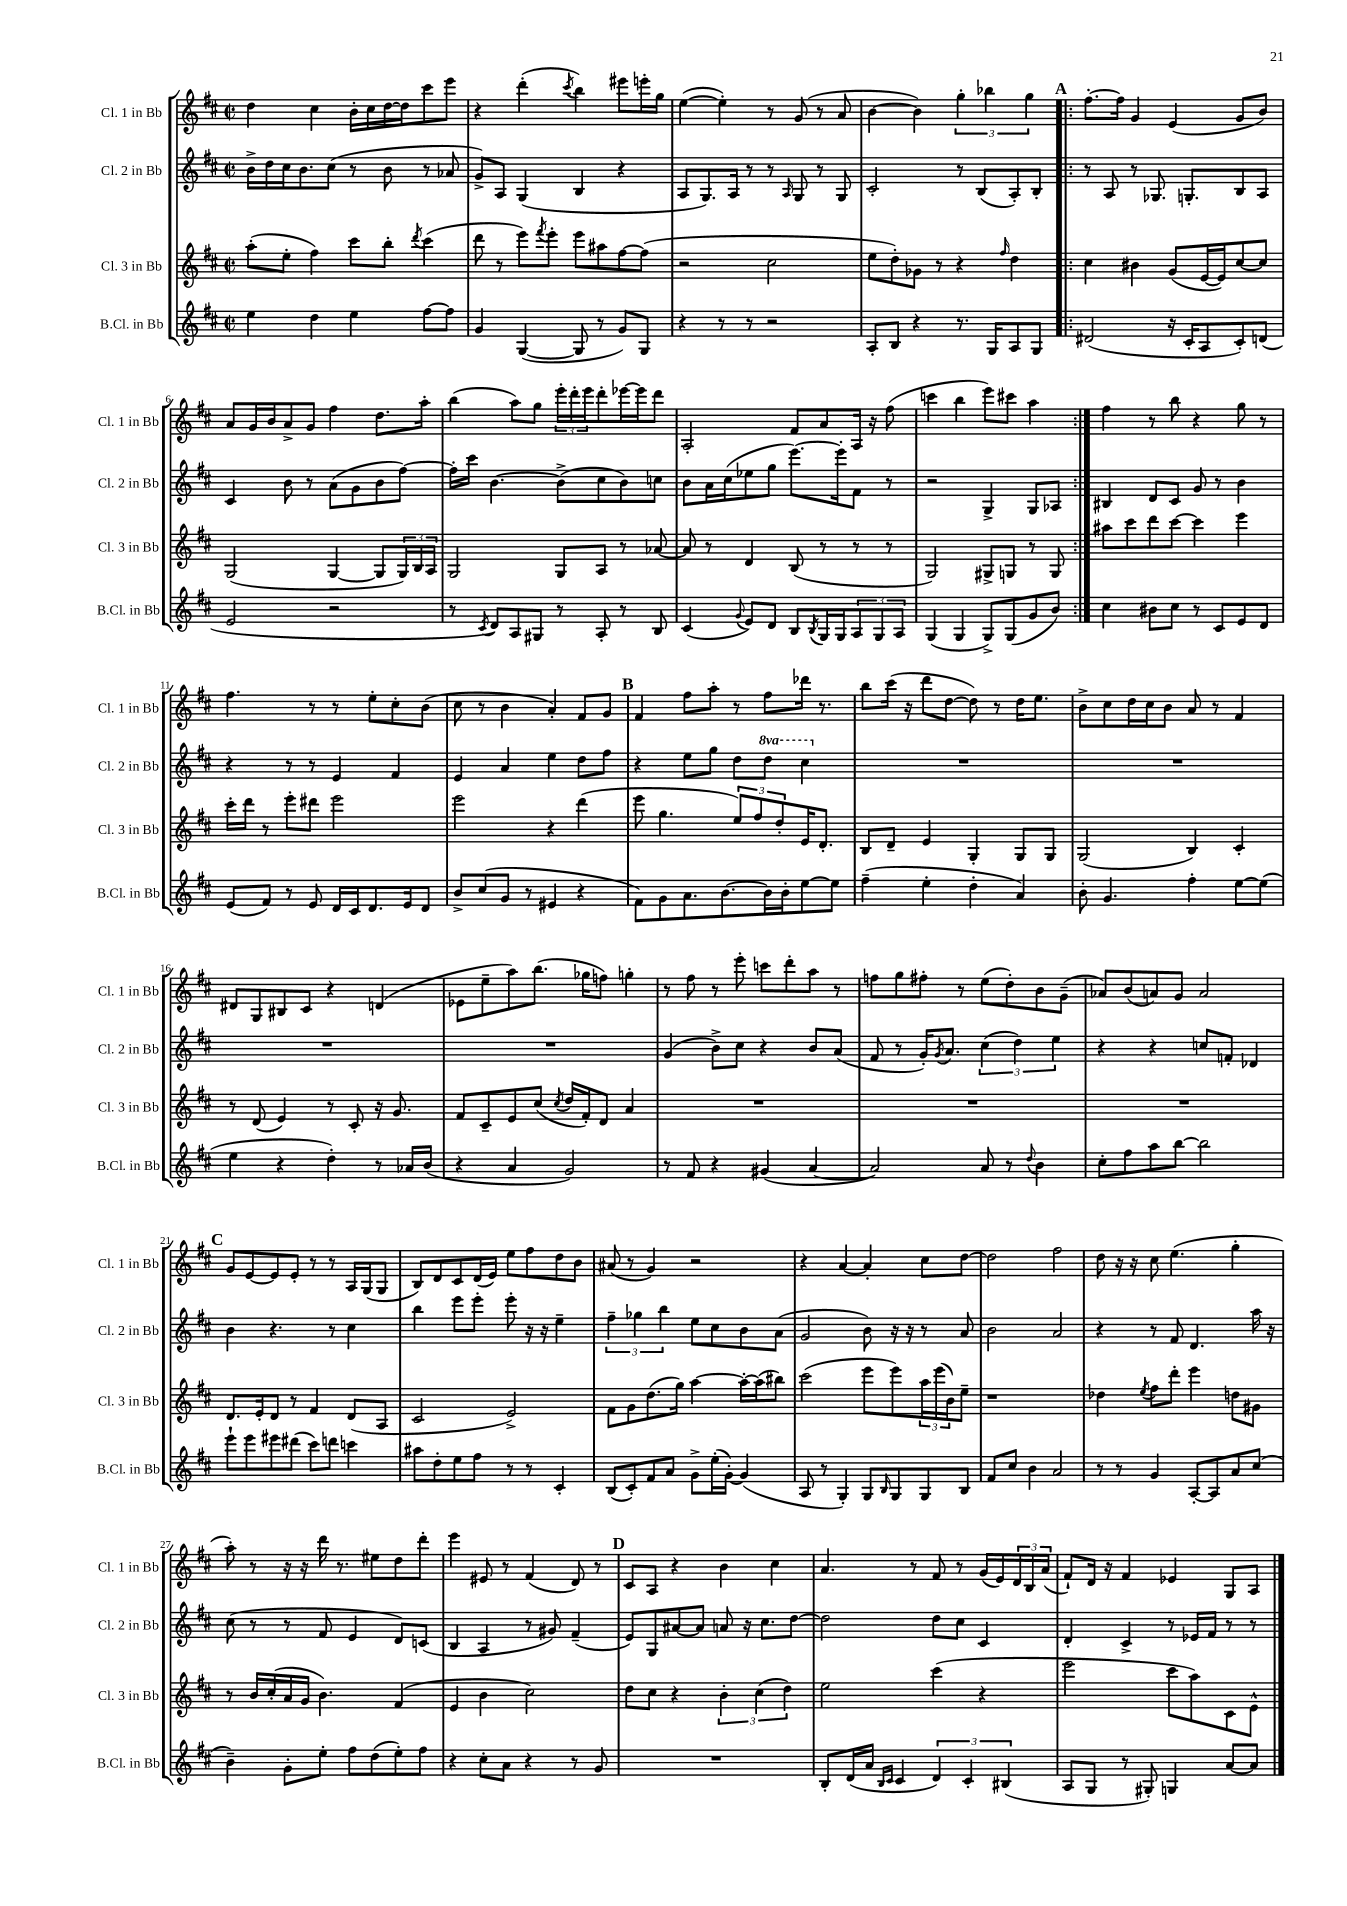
<<
\new StaffGroup <<
\new Staff = "s0" \with { instrumentName = "Cl. 1 in Bb" shortInstrumentName = "Cl. 1 in Bb" } {
    \clef treble \key d \major \defaultTimeSignature \time 2/2
    d''4 cis''4 b'16-. cis''16 d''16~ d''16 cis'''8 e'''8 |
    r4 d'''4-.( \acciaccatura { cis'''8 } b''4) eis'''8 e'''16-. g''16 |
    e''4~( e''4-.) r8 g'8( r8 a'8 |
    b'4~ b'4) \tuplet 3/2 { g''4-. bes''4 g''4 } |
    \repeat volta 2 { \mark \markup { \bold "A" } fis''8.~-. fis''16 g'4 e'4( g'8 b'8) |
    a'8 g'16 b'16 a'8-> g'8 fis''4 d''8. a''16-. |
    b''4( a''8) g''8 \tuplet 3/2 { e'''16-. d'''16-. e'''16 } d'''8-. ees'''16~ ees'''16 d'''8 |
    a2-. fis'8 a'8 a16 r16 fis''8( |
    c'''4 b''4 e'''8) cis'''8 a''4 | }
    fis''4 r8 b''8 r4 g''8 r8 |
    fis''4. r8 r8 e''8-. cis''8-. b'8( |
    cis''8 r8 b'4 a'4-.) fis'8 g'8 |
    \mark \markup { \bold "B" } fis'4 fis''8 a''8-. r8 fis''8 des'''16 r8. |
    b''8 cis'''16( r16 d'''8 d''8~ d''8) r8 d''16 e''8. |
    b'8-> cis''8 d''16 cis''16 b'8 a'8 r8 fis'4 |
    dis'8 g8 bis8 cis'8 r4 d'4( |
    ees'8 e''8-- a''8) b''8.( ges''16 f''8) g''4-. |
    r8 fis''8 r8 e'''8-. c'''8 d'''8-. a''8 r8 |
    f''8 g''8 fis''8-. r8 e''8( d''8-.) b'8 g'8--( |
    aes'8) b'8( a'8) g'8 a'2 |
    \mark \markup { \bold "C" } g'8 e'8~ e'8 e'8-. r8 r8 a16 g16( g8 |
    b8) d'8 cis'8 d'16( e'16) e''8 fis''8 d''8 b'8 |
    ais'8( r8 g'4) r2 |
    r4 a'4~ a'4-. cis''8 d''8~ |
    d''2 fis''2 |
    d''8 r16 r16 cis''8 e''4.( g''4-. |
    a''8-.) r8 r16 r16 d'''16 r8. eis''8 d''8 d'''8-. |
    e'''4 eis'8 r8 fis'4( d'8) r8 |
    \mark \markup { \bold "D" } cis'8 a8 r4 b'4 cis''4 |
    a'4. r8 fis'8 r8 g'16( e'16) \tuplet 3/2 { d'16 b16 a'16( } |
    fis'8-!) d'16 r16 fis'4 ees'4 g8 a8 \bar "|." |
}
\new Staff = "s1" \with { instrumentName = "Cl. 2 in Bb" shortInstrumentName = "Cl. 2 in Bb" } {
    \clef treble \key d \major \defaultTimeSignature \time 2/2 \set Staff.ottavationMarkups = #ottavation-simple-ordinals
    b'16-> d''16 cis''16 b'8. cis''8( r8 b'8 r8 aes'8 |
    g'8->) a8 g4( b4 r4 |
    a8 g8.) a16 r8 r8 \grace { a16 } g8 r8 g8 |
    cis'2-. r8 b8( a8-.) b8-. |
    \repeat volta 2 { \mark \markup { \bold "A" } r8 a8 r8 ges8. g8.-. b8 a8 |
    cis'4 b'8 r8 a'8( g'8 b'8 fis''8~) |
    fis''16-. cis'''16 b'4.~ b'8->( cis''8 b'8) c''8 |
    b'8 a'16 cis''16( ees''8 g''8 e'''8.~) e'''16-. fis'8 r8 |
    r2 g4-> g8 aes8 | }
    bis4 d'8 cis'8 g'8 r8 b'4 |
    r4 r8 r8 e'4 fis'4 |
    e'4 a'4 e''4 d''8 fis''8 |
    \mark \markup { \bold "B" } r4 e''8 g''8 d''8 \ottava #1 d'''8 cis'''4 \ottava #0 |
    R1 |
    R1 |
    R1 |
    R1 |
    g'4( b'8->) cis''8 r4 b'8 a'8( |
    fis'8 r8 g'16-.) \acciaccatura { g'8 } a'8. \tuplet 3/2 { cis''4( d''4) e''4 } |
    r4 r4 c''8 f'8-. des'4 |
    \mark \markup { \bold "C" } b'4 r4. r8 cis''4 |
    b''4 e'''8 e'''8-. e'''8-. r16 r16 e''4-- |
    \tuplet 3/2 { fis''4-- ges''4 b''4 } e''8 cis''8 b'8 a'8( |
    g'2 b'8) r16 r16 r8 a'8 |
    b'2 a'2 |
    r4 r8 fis'8 d'4. a''16 r16 |
    cis''8( r8 r8 fis'8 e'4 d'8) c'8( |
    b4 a4 r8 gis'8) fis'4--( |
    \mark \markup { \bold "D" } e'8) g8 ais'8~ ais'8 a'8 r16 cis''8. d''8~ |
    d''2 d''8 cis''8 cis'4 |
    d'4-. cis'4-> r8 ees'16 fis'16 r8 r8 \bar "|." |
}
\new Staff = "s2" \with { instrumentName = "Cl. 3 in Bb" shortInstrumentName = "Cl. 3 in Bb" } {
    \clef treble \key d \major \defaultTimeSignature \time 2/2
    a''8-.( e''8-. fis''4) cis'''8 b''8-. \acciaccatura { d'''8 } cis'''4( |
    d'''8 r8 e'''8) \acciaccatura { fis'''8 } e'''8-. e'''8 ais''8 fis''8~ fis''8( |
    r2 cis''2 |
    e''8 d''8-.) ges'8 r8 r4 \grace { fis''16 } d''4 |
    \repeat volta 2 { \mark \markup { \bold "A" } cis''4 bis'4 g'8( e'16~ e'16) cis''8~ cis''8 |
    g2( g4~ g8 \tuplet 3/2 { g16) b16 a16 } |
    g2 g8 a8 r8 aes'8~ |
    aes'8 r8 d'4 b8( r8 r8 r8 |
    g2) gis8-> g8 r8 g8 | }
    ais''8 cis'''8 d'''8 cis'''8~ cis'''4 e'''4 |
    cis'''16-. d'''16 r8 e'''8-. dis'''8 e'''2 |
    e'''2 r4 d'''4( |
    \mark \markup { \bold "B" } e'''8 g''4. \tuplet 3/2 { e''8) fis''8 d''8-. } e'16 d'8.-. |
    b8 d'8-- e'4 g4-. g8 g8 |
    g2( b4) cis'4-. |
    r8 d'8( e'4) r8 cis'8-. r16 g'8. |
    fis'8 cis'8-- e'8 cis''8( \acciaccatura { cis''8 } d''16 fis'16-.) d'8 a'4 |
    R1 |
    R1 |
    R1 |
    \mark \markup { \bold "C" } d'8. e'16-. d'8 r8 fis'4 d'8( a8 |
    cis'2 e'2->) |
    fis'8 g'8 d''8.( g''16) a''4~ a''16~-. a''16( bis''8) |
    cis'''2( e'''8 e'''8) \tuplet 3/2 { a''16 e'''16( b'16) } e''8-- |
    r1 |
    des''4 \acciaccatura { e''8 } fis''8 d'''8-. e'''4 d''8 gis'8 |
    r8 b'16 cis''16-.( a'16 g'16 b'4.) fis'4( |
    e'4 b'4 cis''2) |
    \mark \markup { \bold "D" } d''8 cis''8 r4 \tuplet 3/2 { b'4-. cis''4( d''4) } |
    e''2 cis'''4( r4 |
    e'''2 cis'''8 a''8) cis'8 e'8-^ \bar "|." |
}
\new Staff = "s3" \with { instrumentName = "B.Cl. in Bb" shortInstrumentName = "B.Cl. in Bb" } {
    \clef treble \key d \major \defaultTimeSignature \time 2/2
    e''4 d''4 e''4 fis''8~ fis''8 |
    g'4 g4~( g8 r8 g'8) g8 |
    r4 r8 r8 r2 |
    a8-. b8 r4 r8. g16 a8 g8 |
    \repeat volta 2 { \mark \markup { \bold "A" } dis'2( r16 cis'16-. a8 cis'8-.) d'8( |
    e'2 r2 |
    r8 \acciaccatura { cis'8 } d'8) a8 gis8 r8 a8-. r8 b8 |
    cis'4( \appoggiatura { g'8 } e'8) d'8 b8 \acciaccatura { b8 } g16 g16 \tuplet 3/2 { a8 g8 a8 } |
    g4( g4 g8->) g8( g'8 b'8) | }
    cis''4 bis'8 cis''8 r8 cis'8 e'8 d'8 |
    e'8( fis'8) r8 e'8 d'16 cis'16 d'8. e'16 d'8 |
    b'8-> cis''8( g'8 r8 eis'4 r4 |
    \mark \markup { \bold "B" } fis'8) g'8 a'8. b'8.~ b'16 b'16-. e''8~ e''8 |
    fis''4--( e''4-. d''4-. a'4) |
    b'8-. g'4. fis''4-. e''8~ e''8( |
    e''4 r4 d''4-.) r8 aes'16 b'16( |
    r4 a'4 g'2) |
    r8 fis'8 r4 gis'4( a'4~ |
    a'2) a'8 r8 \appoggiatura { d''8 } b'4 |
    cis''8-. fis''8 a''8 b''8~ b''2 |
    \mark \markup { \bold "C" } e'''8-! e'''8 eis'''8 dis'''8( cis'''8) d'''8 c'''4 |
    ais''8 d''8-. e''8 fis''8 r8 r8 cis'4-. |
    b8( cis'8-.) fis'8 a'8 g'8-> e''16-.( g'16~-.) g'4( |
    a8 r8 g4-.) g8 \grace { b16 } g8 g8 b8 |
    fis'8 cis''8 b'4 a'2 |
    r8 r8 g'4 a8~-. a8 a'8 cis''8( |
    b'4--) g'8-. e''8-. fis''8 d''8( e''8-.) fis''8 |
    r4 cis''8-. a'8 r4 r8 g'8 |
    \mark \markup { \bold "D" } R1 |
    b8-. d'16( a'16 \grace { b16 cis'16 } cis'4 \tuplet 3/2 { d'4) cis'4-. bis4( } |
    a8 g8 r8 gis8-.) g4 a'8~ a'8 \bar "|." |
}
>>
>>
